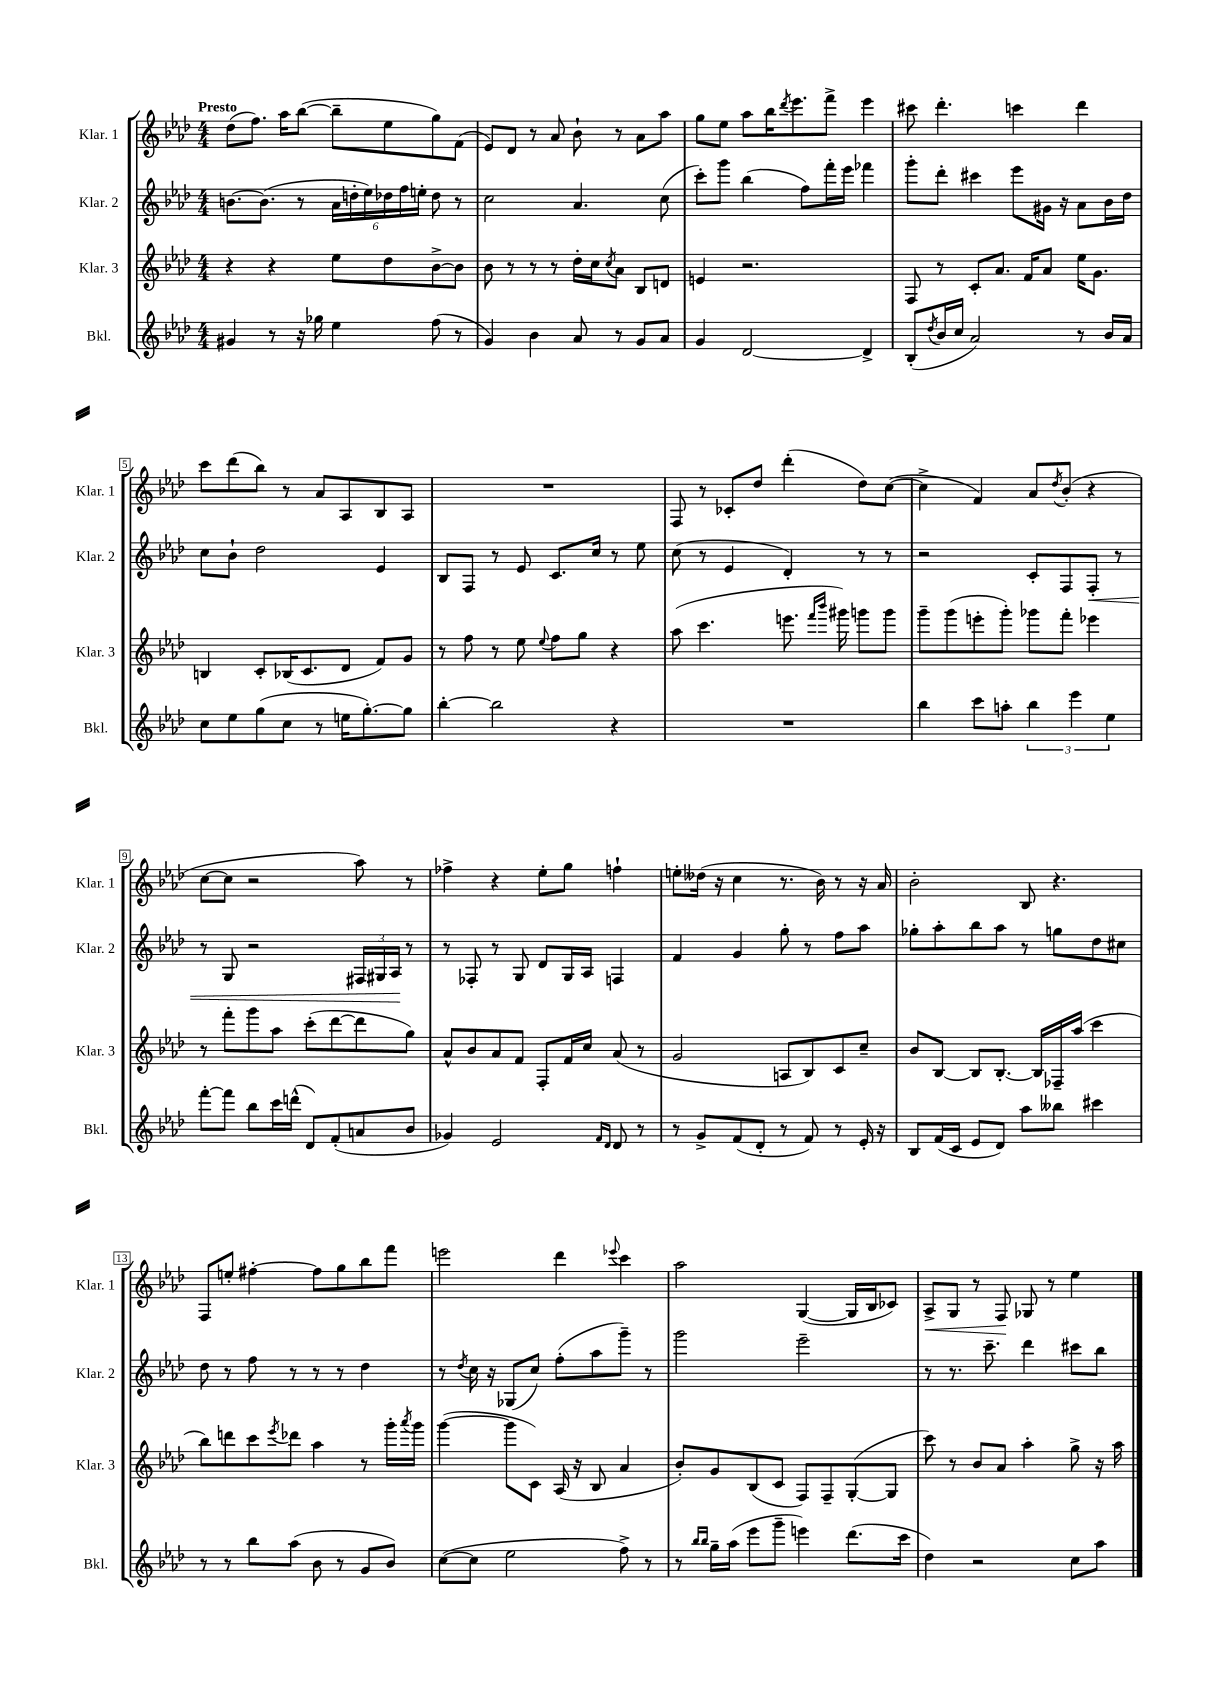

**kern	**kern	**kern	**dynam	**kern	**dynam
*part4	*part3	*part2	*part2	*part1	*part1
*staff4	*staff3	*staff2	*staff2	*staff1	*staff1
*I"Bkl.	*I"Klar. 3	*I"Klar. 2	*	*I"Klar. 1	*
*I'Bkl.	*I'Klar. 3	*I'Klar. 2	*	*I'Klar. 1	*
*clefG2	*clefG2	*clefG2	*	*clefG2	*
*k[b-e-a-d-]	*k[b-e-a-d-]	*k[b-e-a-d-]	*	*k[b-e-a-d-]	*
*M4/4	*M4/4	*M4/4	*	*M4/4	*
=1	=1	=1	=1	=1	=1
!	!	!	!	!LO:TX:a:B:t=Presto	!
4g#X/	4r	[8.bn\L	.	(8dd-\L	.
.	.	.	.	8.ff\J)	.
.	.	(8.b\J]	.	.	.
8r	4r	.	.	.	.
.	.	.	.	16aa-\KL	.
16r	.	8r	.	([8bb-\J	.
16gg-X\	.	.	.	.	.
4ee-\	8ee-\L	24a-\LL	.	8bb-~\L]	.
.	.	24ddn'\	.	.	.
.	.	24ee-\)	.	.	.
.	8dd-\	24dd-X\	.	8ee-\	.
.	.	24ff\	.	.	.
.	.	24een'\JJ	.	.	.
(8ff\	[8b-^\	8dd-\	.	8gg\)	.
8r	8b-\J]	8r	.	(8f\J	.
=2	=2	=2	=2	=2	=2
4g/)	8b-\	2cc\	.	8e-/L)	.
.	8r	.	.	8d-/J	.
4b-\	8r	.	.	8r	.
.	8r	.	.	8a-/	.
8a-/	16dd-'\LL	4.a-/	.	8b-`\	.
.	16cc\J	.	.	.	.
.	8qcc/	.	.	.	.
8r	8a-\J	.	.	8r	.
8g/L	8B-/L	.	.	8a-\L	.
8a-/J	8dn/J	(8cc\	.	8aa-\J	.
=3	=3	=3	=3	=3	=3
4g/	4en/	8ccc'\L)	.	8gg\L	.
.	.	8ggg\J	.	8ee-\J	.
[2d-/	2.r	(4bb-\	.	8aa-\L	.
.	.	.	.	16bb-\K	.
.	.	.	.	8qddd-/	.
.	.	.	.	8.eee-\	.
.	.	8ff\L)	.	.	.
.	.	16fff'\L	.	8fff^\J	.
.	.	16eee-\JJ	.	.	.
4d-^/]	.	4fff-X\	.	4eee-\	.
=4	=4	=4	=4	=4	=4
(8B-'/L	8F/	8ggg'\L	.	8ccc#X\	.
8qdd-/	.	.	.	.	.
16b-/L	8r	8ddd-'\J	.	4.ddd-'\	.
16cc/JJ	.	.	.	.	.
2a-/)	8c'/L	4ccc#X\	.	.	.
.	8.a-/J	.	.	.	.
.	.	8eee-\L	.	4cccn\	.
.	16f/KL	.	.	.	.
.	8a-/J	16g#X\Jk	.	.	.
.	.	16r	.	.	.
8r	16ee-\KL	8a-\L	.	4ddd-\	.
.	8.g\J	.	.	.	.
16b-/LL	.	16b-\L	.	.	.
16a-/JJ	.	16dd-\JJ	.	.	.
!!LO:LB:g=z
=5	=5	=5	=5	=5	=5
8cc\L	4Bn/	8cc\L	.	8ccc\L	.
8ee-\	.	8b-`\J	.	(8ddd-\	.
(8gg\	8c'/L	2dd-\	.	8bb-\J)	.
8cc\J	(16B-X/K	.	.	8r	.
.	8.c/	.	.	.	.
8r	.	.	.	8a-/L	.
16een\KL	8d-/J	.	.	8A-/	.
[8.gg'\)	.	.	.	.	.
.	8f/L)	4e-/	.	8B-/	.
8gg\J]	8g/J	.	.	8A-/J	.
=6	=6	=6	=6	=6	=6
[4bb-'\	8r	8B-/L	.	1r	.
.	8ff\	8F/J	.	.	.
2bb-\]	8r	8r	.	.	.
.	8ee-\	8e-/	.	.	.
.	8qqee-/	.	.	.	.
.	8ff\L	8.c/L	.	.	.
.	8gg\J	.	.	.	.
.	.	16cc/Jk	.	.	.
4r	4r	8r	.	.	.
.	.	8ee-\	.	.	.
=7	=7	=7	=7	=7	=7
1r	(8aa-\	(8cc\	.	8F/	.
.	4.ccc\	8r	.	8r	.
.	.	4e-/	.	8c-X'/L	.
.	.	.	.	8dd-/J	.
.	8.eeen\	4d-'/)	.	(4ddd-'\	.
.	16qqfff/LL	.	.	.	.
.	16qqbbb-/JJ	.	.	.	.
.	16ggg#X\)	.	.	.	.
.	8gggn\L	8r	.	8dd-\L)	.
.	8ggg\J	8r	.	([8cc\J	.
=8	=8	=8	=8	=8	=8
4bb-\	8ggg~\L	2r	.	4cc^\]	.
.	(8ggg\	.	.	.	.
8ccc\L	8eeen'\	.	.	4f/)	.
8aan'\J	8ggg'\J)	.	.	.	.
6bb-\	8ggg-X\L	8c'/L	.	8a-/L	.
.	.	.	.	8qdd-/	.
.	8fff'\J	8F/	.	(8b-'/J	.
6eee-\	.	.	.	.	.
!	!	!	!LO:HP:b	!	!
.	4eee-X\	8F'/J	<	4r	.
6ee-\	.	.	.	.	.
.	.	8r	.	.	.
!!LO:LB:g=z
=9	=9	=9	=9	=9	=9
[8fff'\L	8r	8r	.	[8cc\L	.
8fff\J]	8fff'\L	8G/	.	8cc\J]	.
8bb-\L	8ggg\	2r	.	2r	.
16ccc\L	8aa-\J	.	.	.	.
(16dddn^^\JJ	.	.	.	.	.
8d-/L)	(8ccc'\L	.	.	.	.
(8f'/	[8ddd-\	.	.	.	.
8an/	8ddd-\]	24F#X/LL	.	8aa-\)	.
.	.	24G#X/	.	.	.
.	.	24A-/JJ	.	.	.
8b-/J	8gg\J)	8r	[	8r	.
=10	=10	=10	=10	=10	=10
4g-X/)	8a-^^/L	8r	.	4ff-X^\	.
.	8b-/	8F-X'/	.	.	.
2e-/	8a-/	8r	.	4r	.
.	8f/J	8G/	.	.	.
.	8F'/L	8d-/L	.	8ee-'\L	.
.	16f/L	16G/L	.	8gg\J	.
.	16cc/JJ	16A-/JJ	.	.	.
16qqf/LL	.	.	.	.	.
16qqd-/JJ	.	.	.	.	.
8d-/	(8a-/	4Fn/	.	4ffn`\	.
8r	8r	.	.	.	.
=11	=11	=11	=11	=11	=11
8r	2g/	4f/	.	8een'\L	.
8g^/L	.	.	.	(16dd--X\Jk	.
.	.	.	.	16r	.
(8f/	.	4g/	.	4cc\	.
8d-'/J	.	.	.	.	.
8r	8An/L	8gg'\	.	8.r	.
8f/)	8B-/)	8r	.	.	.
.	.	.	.	16b-\)	.
8r	8c/	8ff\L	.	8r	.
16e-'/	8cc~/J	8aa-\J	.	16r	.
16r	.	.	.	16a-/	.
=12	=12	=12	=12	=12	=12
8B-/L	8b-/L	8gg-X'\L	.	2b-'\	.
(16f/L	[8B-/J	8aa-'\	.	.	.
16c/JJ	.	.	.	.	.
8e-/L	8B-/L]	8bb-\	.	.	.
8d-/J)	[8.B-'/J	8aa-\J	.	.	.
8aa-\L	.	8r	.	8B-/	.
.	16B-/LL]	.	.	.	.
8bb--X\J	16F-X~/	8ggn\L	.	4.r	.
.	(16aa-/JJ	.	.	.	.
4ccc#X\	4ccc\	8dd-\	.	.	.
.	.	8cc#X\J	.	.	.
!!LO:LB:g=z
=13	=13	=13	=13	=13	=13
8r	8bb-\L)	8dd-\	.	8F/L	.
8r	8dddn\	8r	.	8een'/J	.
8bb-\L	8ccc\	8ff\	.	[4ff#X'\	.
.	8qeee-/	.	.	.	.
(8aa-\J	8ddd-X\J	8r	.	.	.
8b-\	4aa-\	8r	.	8ff#\L]	.
8r	.	8r	.	8gg\	.
8g/L	8r	4dd-\	.	8bb-\	.
8b-/J)	16ggg'\LL	.	.	8fff\J	.
.	8qaaa-/	.	.	.	.
.	16ggg\JJ	.	.	.	.
=14	=14	=14	=14	=14	=14
([8cc\L	([4ggg\	8r	.	2eeen\	.
.	.	8qdd-/	.	.	.
8cc\J]	.	16cc\	.	.	.
.	.	16r	.	.	.
2ee-\	8ggg\L]	(8G-X/L	.	.	.
.	8c\J)	8cc/J)	.	.	.
.	(16A-/	(8ff'\L	.	4ddd-\	.
.	16r	.	.	.	.
.	8B-/	8aa-\	.	.	.
.	.	.	.	8qqeee-X/	.
8ff^\)	4a-/	8ggg~\J)	.	4ccc\	.
8r	.	8r	.	.	.
=15	=15	=15	=15	=15	=15
8r	8b-'/L)	2ggg\	.	2aa-\	.
16qqbb-/LL	.	.	.	.	.
16qqbb-/JJ	.	.	.	.	.
16gg~\LL	8g/	.	.	.	.
(16aa-\JJ	.	.	.	.	.
8eee-\L	(8B-/	.	.	.	.
8ggg~\J	8c/J	.	.	.	.
4eeen\)	8F/L)	2eee-~\	.	([4G/	.
.	8F~/	.	.	.	.
(8.ddd-\L	([8G'/	.	.	16G/LL]	.
.	.	.	.	16B-/J	.
.	8G/J]	.	.	8c-X/J)	.
16ccc\Jk	.	.	.	.	.
=16	=16	=16	=16	=16	=16
!	!	!	!	!	!LO:HP:b
4dd-\)	8ccc\)	8r	.	8A-^/L	<
.	8r	8.r	.	8G/J	.
2r	8b-/L	.	.	8r	.
.	.	8.ccc~\	.	.	.
.	8a-/J	.	.	8F/	.
.	4aa-'\	4ddd-\	.	8G-X/	[
.	.	.	.	8r	.
8cc\L	8gg^\	8ccc#X\L	.	4ee-\	.
8aa-\J	16r	8bb-\J	.	.	.
.	16aa-\	.	.	.	.
==	==	==	==	==	==
*-	*-	*-	*-	*-	*-
